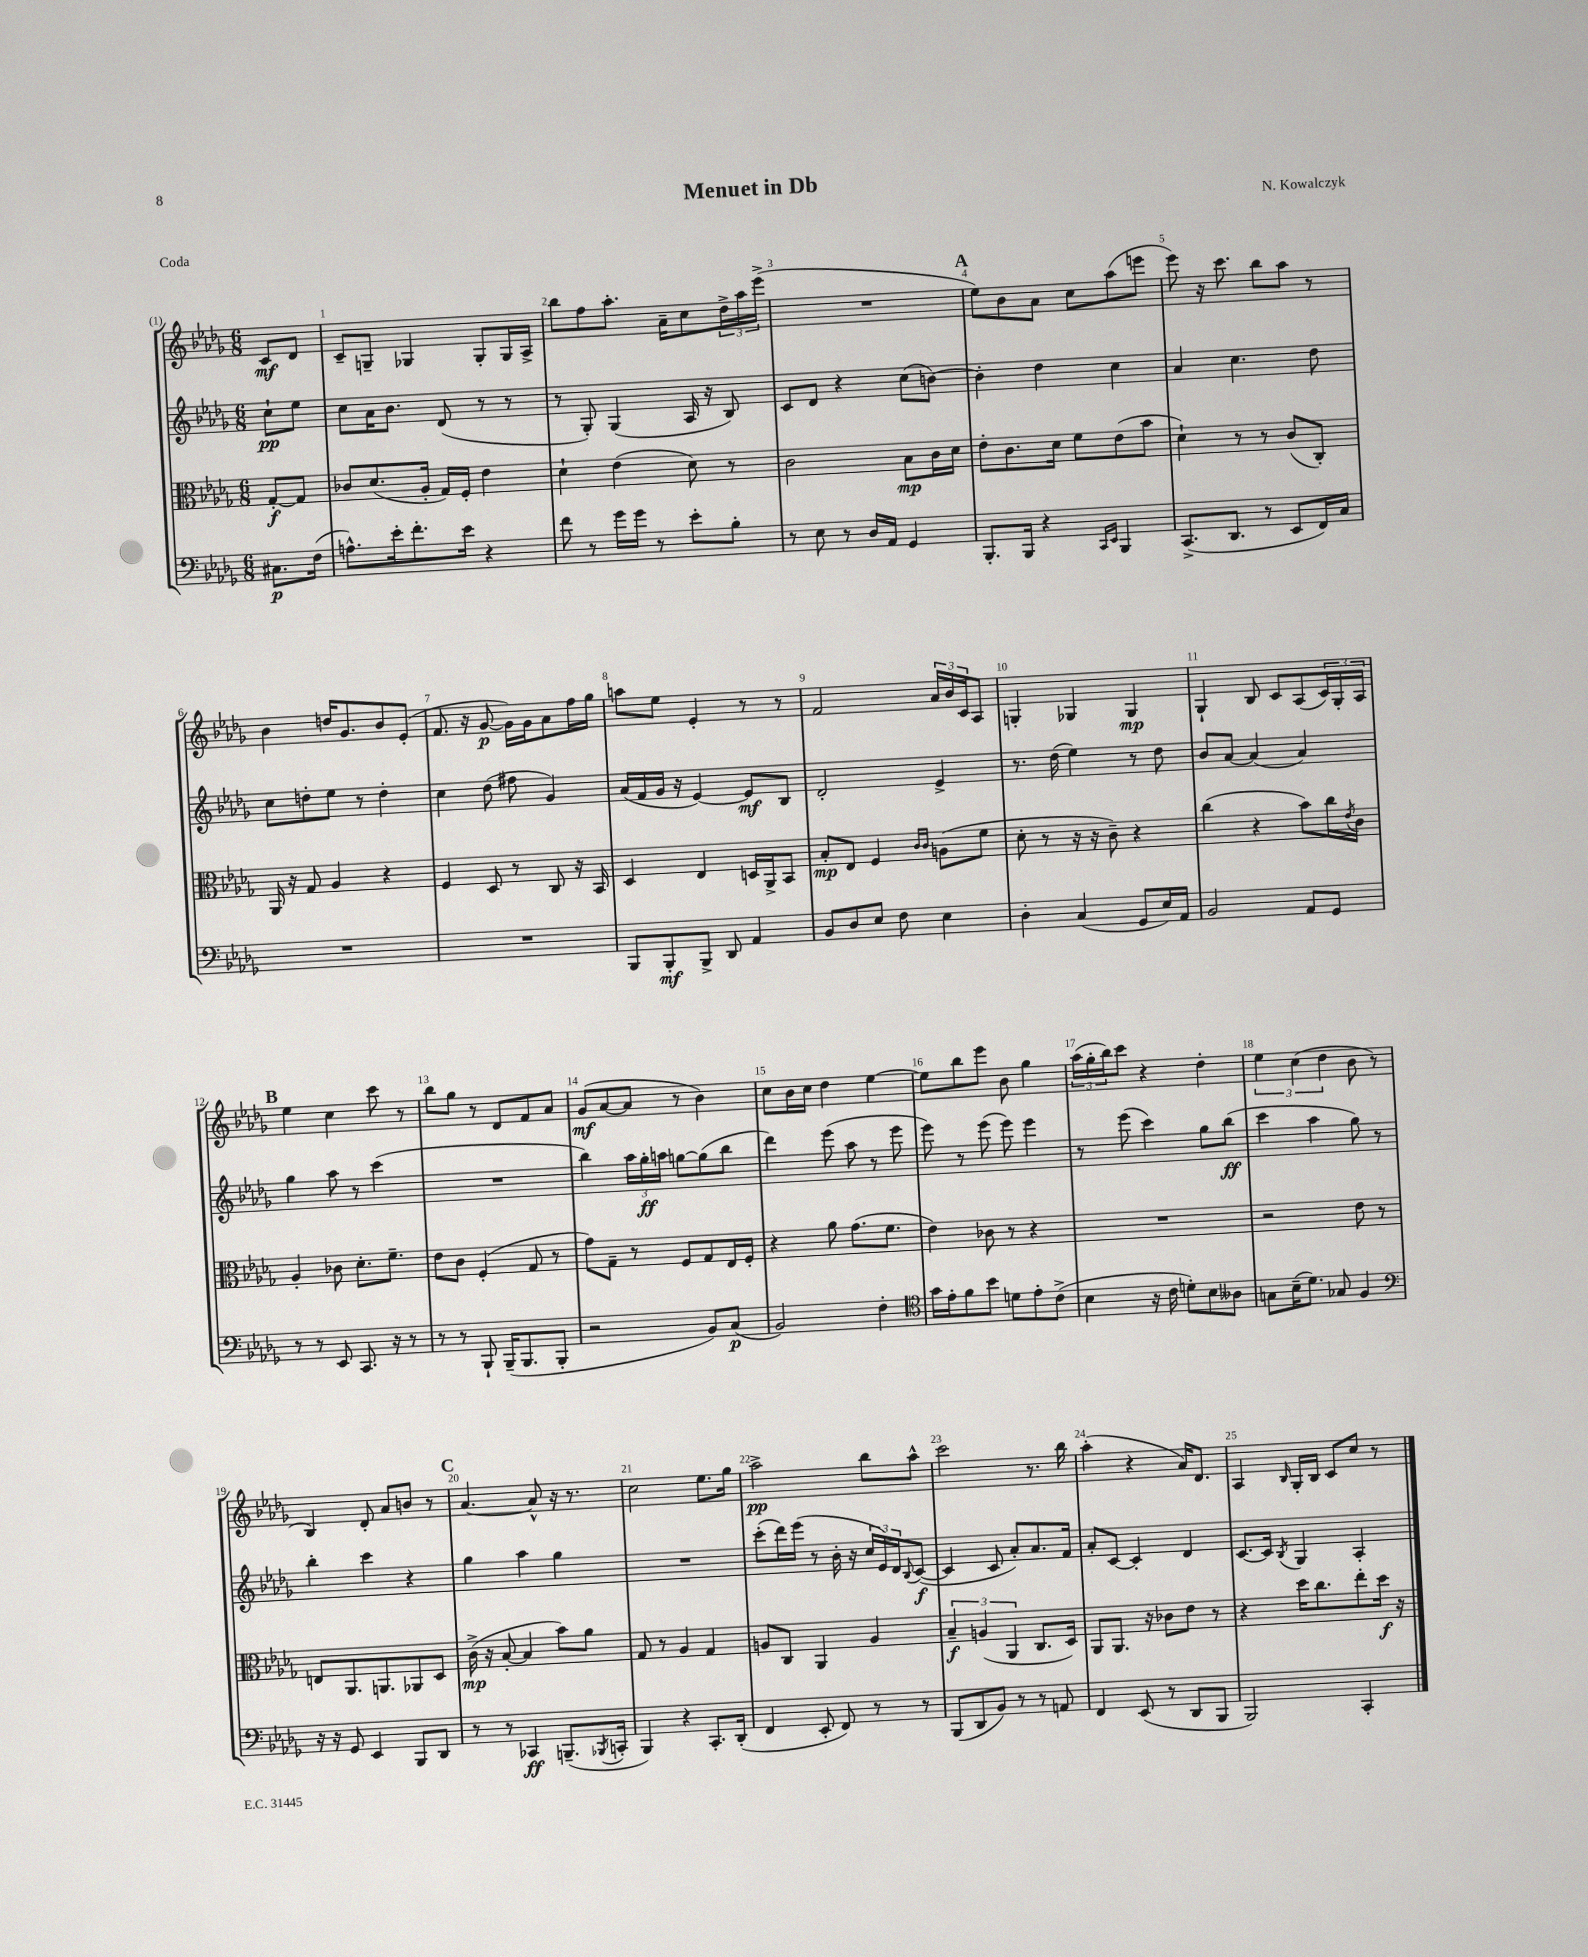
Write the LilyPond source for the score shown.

\header { title = "Menuet in Db" composer = "N. Kowalczyk" piece = "Coda" }
<<
\new StaffGroup <<
\new Staff = "s0" {
    \clef treble \key des \major \numericTimeSignature \time 6/8 \partial 4
    c'8\mf des'8 |
    c'8-- g8-- ges4 ges8-. ges16 aes16-> |
    bes''8 f''8 aes''8.-. aes'16-- c''8 \tuplet 3/2 { des''16-> aes''16 ees'''16->( } |
    R2. |
    \mark \markup { \bold "A" } ees''8) bes'8 aes'8 c''8 aes''8( e'''8 |
    ees'''8) r16 c'''8. bes''8 aes''8 r8 |
    bes'4 d''16 ges'8. bes'8 ees'8-.( |
    f'8. r16 ges'8~\p ges'16) ges'16 aes'8 f''16 ges''16 |
    a''8 ees''8 ees'4-. r8 r8 |
    f'2 \tuplet 3/2 { aes'16 bes'16 c'16 } aes8 |
    g4-. ges4 ges4\mp |
    ges4-! bes8 c'8 aes8( \tuplet 3/2 { c'16) ges16-. aes16 } |
    \mark \markup { \bold "B" } ees''4 c''4 c'''8 r8 |
    bes''8 ges''8 r8 des'8 f'8 aes'8 |
    ges'8\mf( aes'8~ aes'8 r8 bes'4) |
    c''8 bes'16 c''16 des''4 ees''4~ |
    ees''8 bes''8 ees'''8 bes'8 ges''4 |
    \tuplet 3/2 { aes''16( ges''16-. bes''16) } c'''8 r4 des''4-. |
    \tuplet 3/2 { ees''4 c''4( des''4 } bes'8 r8 |
    bes4) des'8-. aes'8 b'8 r8 |
    \mark \markup { \bold "C" } aes'4.~ aes'8-^ r16 r8. |
    c''2 ees''8. ges''16 |
    aes''2->\pp bes''8 aes''8-^ |
    c'''2 r8. bes''16 |
    aes''4-.( r4 aes'16) des'8. |
    aes4 \grace { bes16 } ges16-. bes16 c'8 c''8 r8 \bar "|." |
}
\new Staff = "s1" {
    \clef treble \key des \major \numericTimeSignature \time 6/8 \partial 4
    c''8-!\pp ees''8 |
    c''8 aes'16 bes'8. des'8( r8 r8 |
    r8 ges8-.) ges4( aes16 r16 bes8) |
    c'8 des'8 r4 c''8( b'8~) |
    \mark \markup { \bold "A" } b'4-. des''4 c''4 |
    aes'4 c''4. des''8 |
    c''8 d''8-. ees''8 r8 d''4-. |
    c''4 des''8( fis''8 ges'4) |
    aes'16( f'16 ges'16 r16 ees'4~) ees'8\mf bes8 |
    des'2-. ees'4-> |
    r8. des''16( ees''4) r8 des''8 |
    bes'8 aes'8~ aes'4( aes'4) |
    \mark \markup { \bold "B" } ges''4 aes''8 r8 c'''4( |
    R2. |
    bes''4) \tuplet 3/2 { aes''16 ges''16-.\ff a''16 } g''8~ g''8( bes''8 |
    des'''4) ees'''8( aes''8 r8 ees'''8 |
    ees'''8) r8 ees'''8( ees'''8) ees'''4 |
    r8 ees'''8( c'''4) ges''8 bes''8\ff( |
    c'''4 aes''4 ges''8) r8 |
    bes''4-. c'''4 r4 |
    \mark \markup { \bold "C" } ges''4 aes''4 ges''4 |
    R2. |
    c'''8-.( des'''16) ees'''16( r8 bes'16-. r16 \tuplet 3/2 { c''16 ees'16) des'16 } \appoggiatura { bes8 } c'8~\f( |
    c'4 c'8 aes'8-.) aes'8. f'16 |
    aes'8-. c'8~ c'4-. des'4 |
    c'8.~ c'16 \acciaccatura { bes8 } ges4 aes4-. \bar "|." |
}
\new Staff = "s2" {
    \clef alto \key des \major \numericTimeSignature \time 6/8 \partial 4
    ges8~-.\f ges8 |
    ces'8 des'8.( aes16-. ges16) f16-. ees'4 |
    des'4-! ees'4( des'8) r8 |
    c'2 bes8\mp c'16 des'16 |
    \mark \markup { \bold "A" } ees'8-. c'8. des'16 f'8 ees'8( bes'8 |
    des'4-!) r8 r8 c'8( c8-.) |
    aes,16 r16 ges8 aes4 r4 |
    f4 des8 r8 c8 r16 bes,16 |
    des4 ees4 d16 aes,16-> bes,8 |
    bes8-.\mp ees8 f4 \grace { c'16 c'16 } a8( f'8 |
    des'8-. r8 r16 r16 c'8--) r4 |
    c''4( r4 bes'8) c''16 \acciaccatura { ees'8 } c'16 |
    \mark \markup { \bold "B" } aes4-. ces'8 des'8.-. f'8.-- |
    ees'8 c'8 f4-.( ges8 r8 |
    ges'8) ges8-- r8 f8 ges8 ees16 f16-. |
    r4 aes'8 ges'8.( f'8. |
    ees'4) ces'8 r8 r4 |
    R2. |
    r2 ees'8 r8 |
    e8 aes,8. a,8. aes,8 des8 |
    \mark \markup { \bold "C" } c'16->\mp( r16 bes8~-. bes4 bes'8) aes'8 |
    ges8 r8 aes4 ges4 |
    a8 c8 aes,4 a4 |
    \tuplet 3/2 { bes4--\f a4( aes,4 } c8. des16) |
    aes,8 aes,8. r16 ces'8 ees'8 r8 |
    r4 des''16 c''8. ees''8-. des''16\f r16 \bar "|." |
}
\new Staff = "s3" {
    \clef bass \key des \major \numericTimeSignature \time 6/8 \partial 4
    cis8.\p f16( |
    a8.-^) ees'16-. f'8.-. ees'16 r4 |
    f'8 r8 ges'16 ges'16 r8 ees'8-. bes8-. |
    r8 ees8 r8 des16 aes,16 ges,4 |
    \mark \markup { \bold "A" } bes,,8.-. bes,,16 r4 \grace { c,16 ees,16 } bes,,4 |
    c,8.->( des,8. r8 ees,8 f,16) c16 |
    R2. |
    R2. |
    bes,,8 bes,,8-.\mf bes,,8-> des,8 aes,4 |
    bes,8 des8 ees8 f8 ees4 |
    des4-. c4( ges,8 ees16) aes,16 |
    bes,2 aes,8 ges,8 |
    \mark \markup { \bold "B" } r8 r8 ees,8 c,8. r16 r8 |
    r8 r8 bes,,8-! bes,,16--( bes,,8. bes,,8-. |
    r2 bes,8) c8\p( |
    bes,2) f4-. |
    \clef tenor ges'16 ees'16-. f'8 bes'8 d'8 ees'8-. c'8->( |
    bes4 r16 c'16 d'8-.) bes8 aeses8 |
    g8 bes16--( des'8.) ges8 f4 |
    \clef bass r16 r16 ges,8 ees,4 bes,,8 des,8 |
    \mark \markup { \bold "C" } r8 r8 ces,4\ff b,,8.--( \acciaccatura { bes,,8 } c,16-. |
    bes,,4) r4 c,8.-. des,16-.( |
    f,4 ees,8-. f,8) r8 r8 |
    bes,,8( des,8 bes,8) r8 r8 a,8 |
    f,4 ees,8( r8 des,8 bes,,8 |
    bes,,2) c,4-. \bar "|." |
}
>>
>>
\layout { \context { \Score \override BarNumber.break-visibility = ##(#f #t #t) barNumberVisibility = #all-bar-numbers-visible } }
